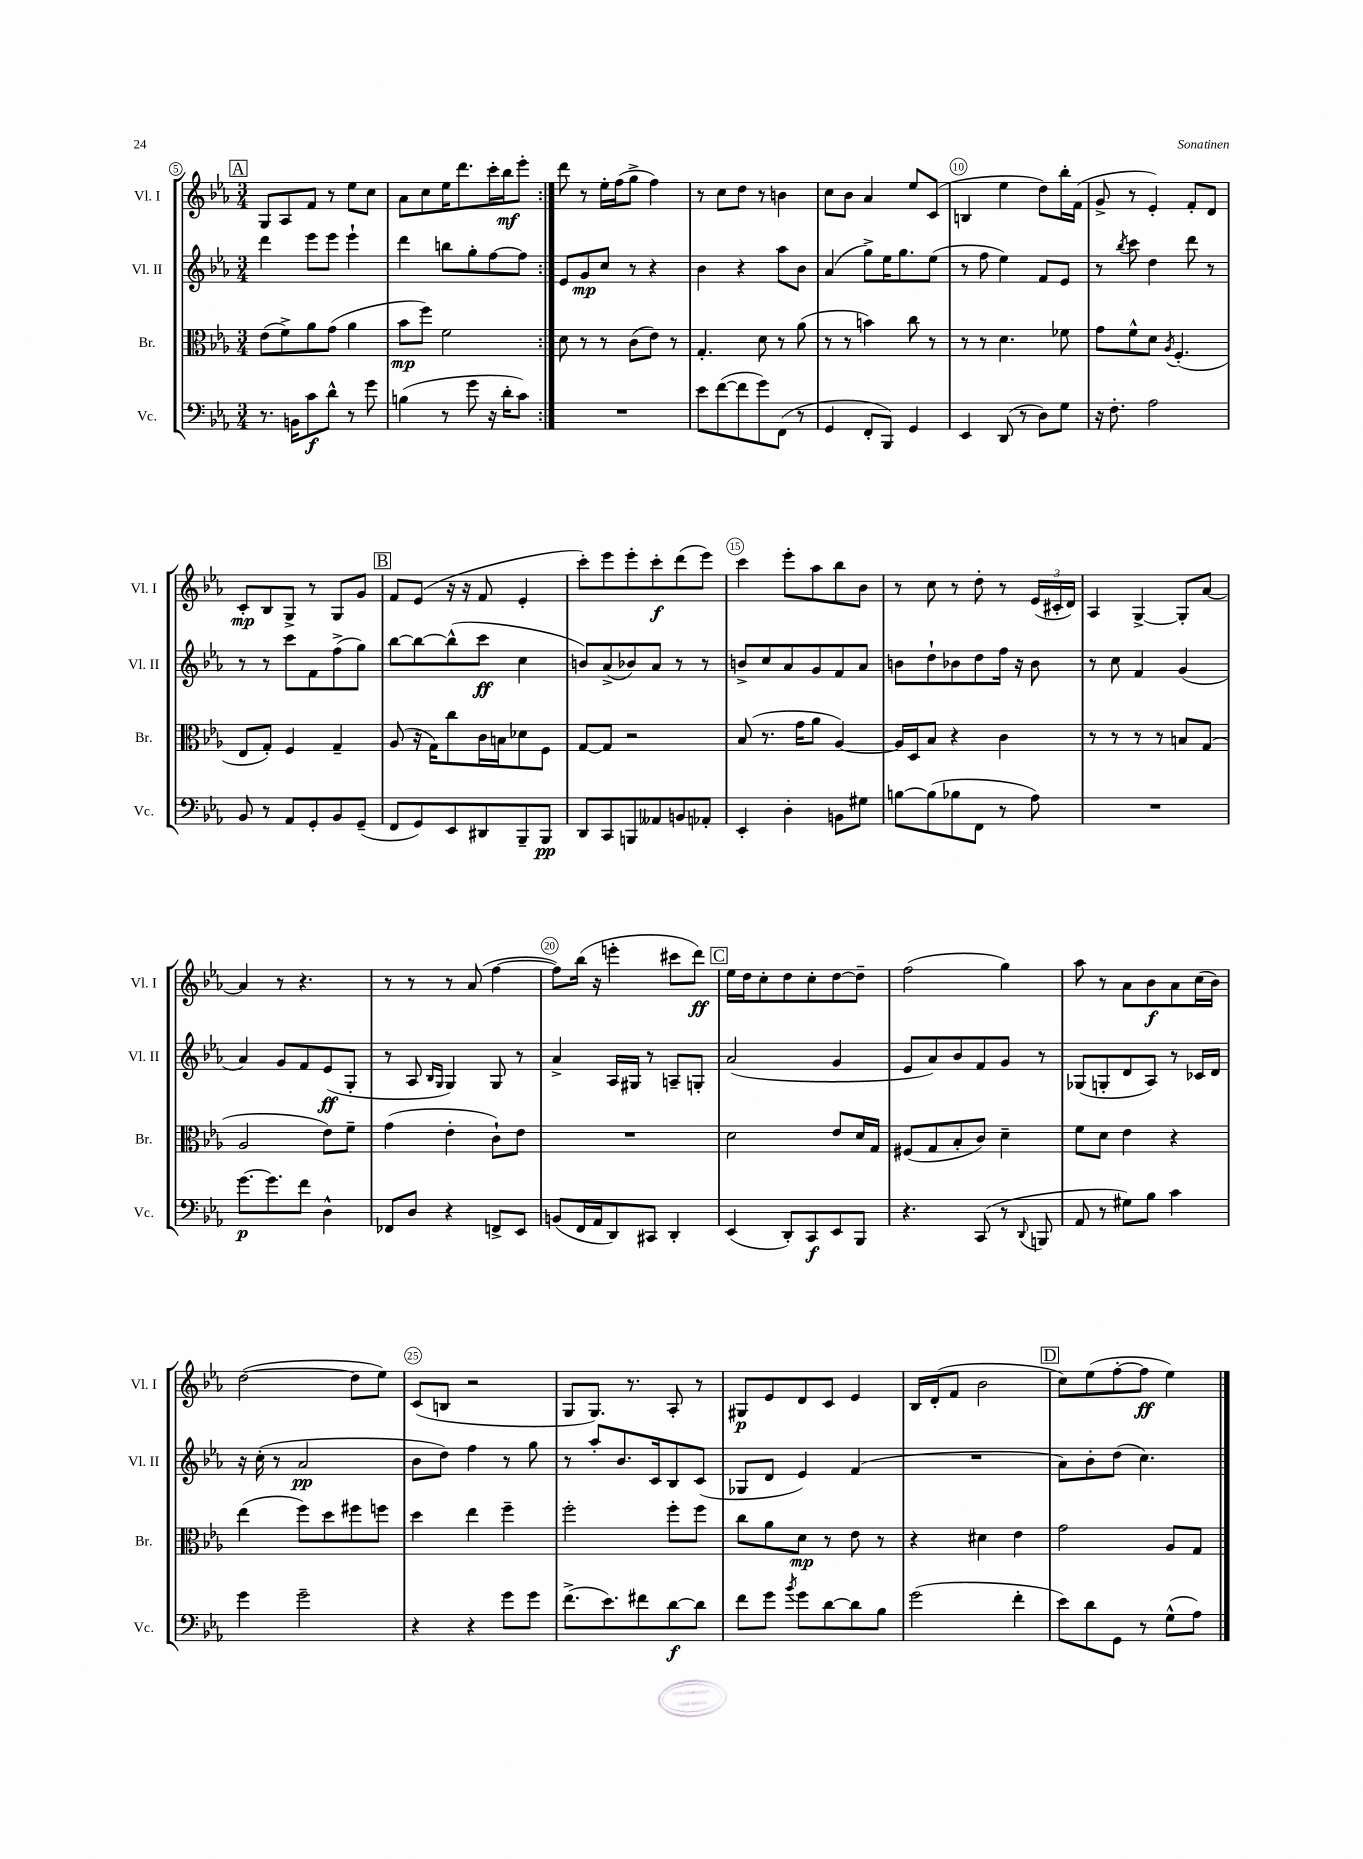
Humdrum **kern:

**kern	**kern	**kern	**kern
*staff4	*staff3	*staff2	*staff1
*clefF4	*clefC3	*clefG2	*clefG2
*k[b-e-a-]	*k[b-e-a-]	*k[b-e-a-]	*k[b-e-a-]
*M3/4	*M3/4	*M3/4	*M3/4
8.r	(8e-	4ddd	8G
.	8f^)	.	8A-
16BB	.	.	.
8c	8a-	8eee-	8f
8d^^	(8g	8eee-	8r
8r	4a-	4eee-`	8ee-
8g	.	.	8cc
=	=	=	=
(4B	8b-	4ddd	8a-
.	8ff)	.	8cc
8r	2f	8bb	16ee-
.	.	.	8.ddd
8g	.	8gg'	.
16r	.	[8ff	16ccc'
16d'	.	.	16bb-
8c)	.	8ff]	8eee-'
=:|!	=:|!	=:|!	=:|!
2.r	8d	8e-	8ddd
.	8r	8g	8r
.	8r	8cc	16ee-'
.	.	.	(16ff
.	(8c	8r	8gg^
.	8e-)	4r	4ff)
.	8r	.	.
=	=	=	=
8e-	4.G'	4b-	8r
([8f	.	.	8cc
8f]	.	4r	8dd
8g)	8d	.	8r
(8FF	8r	8aa-	4b
8r	(8a-	8b-	.
=	=	=	=
4GG	8r	(4a-	8cc
.	8r	.	8b-
8FF'	4b)	8gg^)	4a-
8BBB-)	.	16ee-	.
.	.	8.gg	.
4GG	8cc	.	8ee-
.	8r	(8ee-	(8c
=	=	=	=
4EE-	8r	8r	4B
.	8r	8ff	.
(8DD	4.d	4ee-)	4ee-
8r	.	.	.
8D)	.	8f	8dd)
8G	8f-	8e-	16bb-'
.	.	.	(16f
=	=	=	=
16r	8g	8r	8g^
8.F'	.	.	.
.	.	8qbb-	.
.	8f^^	8ccc	8r
2A-	8d	4dd	4e-')
.	8qA-	.	.
.	(4.F'	.	.
.	.	8ddd	8f'
.	.	8r	8d
=	=	=	=
8BB-	8E-	8r	8c'
8r	8G')	8r	8B-
8AA-	4F	8ccc	8G^
8GG'	.	8f	8r
8BB-	4G~	(8ff^	8G
(8GG~	.	8gg)	8g
=	=	=	=
8FF	(8A-	[8bb-	8f
8GG)	16r	8bb-_	(8e-
.	16G)	.	.
8EE-	8cc	(8bb-^^]	16r
.	.	.	16r
8DD#	16c	8ccc	8f
.	16B	.	.
8BBB-~	8d-	4cc	4e-'
8BBB-	8F	.	.
=	=	=	=
8DD	[8G	8b)	8ccc')
8CC	8G]	(8a-^	8eee-
8BBB	2r	8b-)	8eee-'
8AA--	.	8a-	8ccc'
8BB	.	8r	(8ddd
8AA-'	.	8r	8eee-)
=	=	=	=
4EE-'	(8B-	8b^	4ccc
.	8.r	8cc	.
4D'	.	8a-	8eee-'
.	16g	.	.
.	8a-	8g	8aa-
8BB	[4A-)	8f	8bb-
8G#	.	8a-	8b-
=	=	=	=
[8B	16A-]	8b	8r
.	16D	.	.
(8B]	8B-	8dd`	8cc
8B-	4r	8b-	8r
8FF	.	8dd	8dd'
8r	4c	16ff	8r
.	.	16r	.
8A-)	.	8b-	(24e-
.	.	.	24c#'
.	.	.	24d)
=	=	=	=
2.r	8r	8r	4A-
.	8r	8cc	.
.	8r	4f	[4G^
.	8r	.	.
.	8B	(4g	8G']
.	(8G	.	[8a-
=	=	=	=
[8.g	2A-	4a-)	4a-]
8.g]	.	.	.
.	.	8g	8r
8f	.	8f	4.r
4D^^	8e-)	(8e-	.
.	8f~	8G'	.
=	=	=	=
8FF-	(4g	8r	8r
8D	.	8A-	8r
.	.	16qqB-	.
.	.	16qqG	.
4r	4e-'	4G)	8r
.	.	.	(8a-
8FF^	8c`)	8G	[4ff
8EE-	8e-	8r	.
=	=	=	=
(8BB	2.r	4a-^	8ff])
16FF	.	.	(16bb-
16AA-	.	.	16r
8DD)	.	16A-	4eee'
.	.	16G#	.
8CC#	.	8r	.
4DD'	.	8A~	8ccc#
.	.	8G'	8ddd)
=	=	=	=
(4EE-	2d	(2a-	16ee-
.	.	.	16dd
.	.	.	8cc'
8DD')	.	.	8dd
8CC	.	.	8cc'
8EE-	8e-	4g	[8dd
8BBB-	16d	.	8dd~]
.	16G	.	.
=	=	=	=
4.r	(8F#	8e-	(2ff
.	8G	8a-)	.
.	8B-'	8b-	.
(8CC	8c)	8f	.
8r	4d~	8g	4gg)
8qqDD	.	.	.
8BBB	.	8r	.
=	=	=	=
8AA-	8f	(8G-	8aa-
8r	8d	8G'	8r
8G#)	4e-	8d	8a-
8B-	.	8A-)	8b-
4c	4r	8r	8a-
.	.	16c-	(16cc
.	.	16d	16b-)
=	=	=	=
4g	(4ee-	16r	([2dd
.	.	(16cc'	.
.	.	8r	.
2g~	8ff)	2a-	.
.	8dd	.	.
.	8ff#	.	8dd]
.	8ff	.	8ee-)
=	=	=	=
4r	4dd	8b-	(8c
.	.	8dd)	8B
4r	4ee-	4ff	2r
8g	4ff~	8r	.
8g	.	8gg	.
=	=	=	=
(8.f^	2ff'	8r	8G
.	.	8aa-'	8.G)
8.e-)	.	.	.
.	.	8.b-	.
.	.	.	8.r
8f#	.	.	.
.	.	16c	.
[8d	8ff'	8B-	8A-'
8d]	8ff	(8c	8r
=	=	=	=
8f	8cc	8G-	8G#
8g	8a-	8d	8e-
8qb-	.	.	.
8g	8d	4e-)	8d
[8d	8r	.	8c
8d]	8e-	(4f	4e-
8B-	8r	.	.
=	=	=	=
(2g	4r	2.r	16B-
.	.	.	(16d'
.	.	.	8f
.	4d#	.	2b-
4f'	4e-	.	.
=	=	=	=
8e-)	2g	8a-)	8cc)
8d	.	8b-'	(8ee-
8GG	.	(8dd	[8ff'
8r	.	4.cc)	8ff]
(8G^^	8A-	.	4ee-)
8A-)	8G	.	.
==	==	==	==
*-	*-	*-	*-
